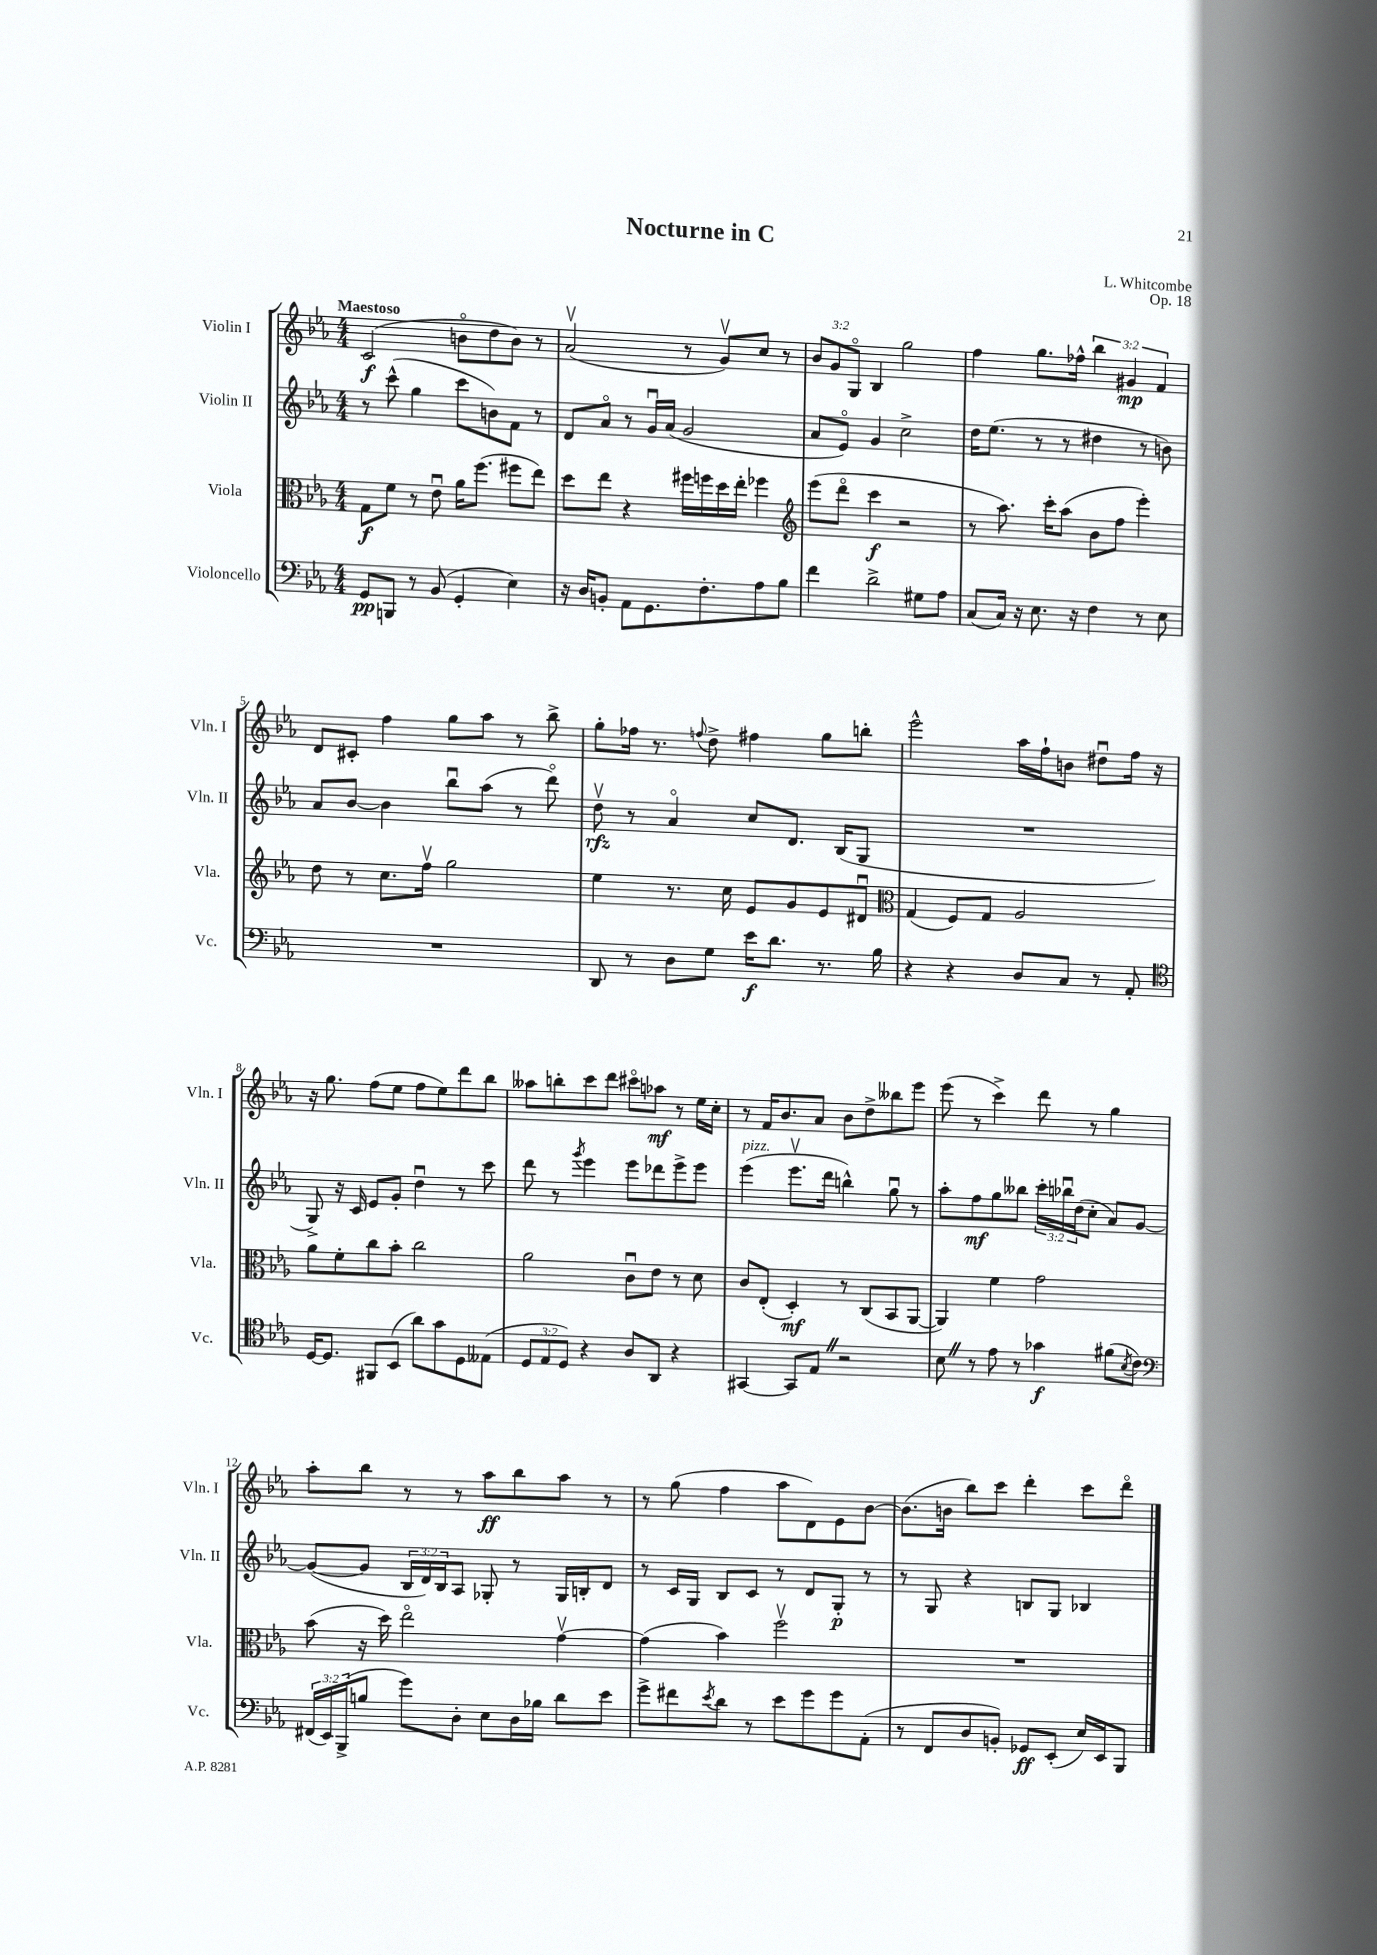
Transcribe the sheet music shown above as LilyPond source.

\header { title = "Nocturne in C" composer = "L. Whitcombe" opus = "Op. 18" }
<<
\new StaffGroup <<
\new Staff = "s0" \with { instrumentName = "Violin I" shortInstrumentName = "Vln. I" } {
    \clef treble \key ees \major \numericTimeSignature \time 4/4 \override Staff.TupletNumber.text = #tuplet-number::calc-fraction-text \tempo "Maestoso"
    c'2\f( b'8\flageolet d''8 b'8) r8 |
    aes'2\upbow( r8 g'8\upbow) c''8 r8 |
    \tuplet 3/2 { bes'8 g'8 g8\flageolet } bes4 g''2 |
    f''4 g''8. fes''16-^ \tuplet 3/2 { bes''4 gis'4\mp f'4 } |
    d'8 cis'8-. f''4 g''8 aes''8 r8 bes''8-> |
    g''8-. fes''16 r8. \appoggiatura { f''8 } d''8-> fis''4 g''8 b''8-. |
    ees'''2-^ aes''16 f''16-! b'8 dis''8\downbow f''16 r16 |
    r16 g''8. f''8( ees''8 f''8 ees''8) d'''8 bes''8 |
    aeses''8 b''8-. c'''8 d'''8 cis'''8\flageolet aes''8\mf r8 ees''16 c''16-. |
    r8 f'16 bes'8. aes'8 bes'8 d''8-> beses''8 ees'''8 |
    ees'''8( r8 c'''4->) d'''8 r8 g''4 |
    aes''8-. bes''8 r8 r8 aes''8\ff bes''8 aes''8 r8 |
    r8 g''8( f''4 aes''8 d'8) ees'8 bes'8~ |
    bes'8.( b'16 bes''8) c'''8 d'''4-. c'''8 d'''8\flageolet \bar "|." |
}
\new Staff = "s1" \with { instrumentName = "Violin II" shortInstrumentName = "Vln. II" } {
    \clef treble \key ees \major \numericTimeSignature \time 4/4 \override Staff.TupletNumber.text = #tuplet-number::calc-fraction-text
    r8 c'''8-^( g''4 c'''8 b'8) f'8 r8 |
    d'8 aes'8\flageolet r8 g'16\downbow aes'16( g'2 |
    aes'8 ees'8\flageolet) g'4 c''2-> |
    d''16 ees''8.( r8 r8 dis''4 r8 b'8) |
    aes'8 bes'8~ bes'4 bes''8\downbow aes''8( r8 d'''8\flageolet) |
    d''8\upbow\rfz r8 aes'4\flageolet c''8 d'8. bes16( g8 |
    R1 |
    g8->) r16 c'16 ees'8 g'8-. d''4\downbow r8 c'''8 |
    d'''8 r8 \acciaccatura { g'''8 } ees'''4 ees'''8 des'''8 ees'''8-> ees'''8 |
    ees'''4^\markup { \italic "pizz." }( ees'''8.\upbow d'''16 b''4-^) g''8\downbow r8 |
    aes''8-. f''8\mf g''8 beses''8 \tuplet 3/2 { c'''16-. bes''16\downbow d''16( } c''8-. aes'8) g'8~ |
    g'8~( g'8 \tuplet 3/2 { bes16 d'16) bes16 } aes8 ges8-. r8 ges16 b16-. d'8 |
    r8 c'16 g16 bes8 c'8 r8 d'8 g8-.\p r8 |
    r8 g8 r4 b8 g8 bes4 \bar "|." |
}
\new Staff = "s2" \with { instrumentName = "Viola" shortInstrumentName = "Vla." } {
    \clef alto \key ees \major \numericTimeSignature \time 4/4
    g8\f f'8 r8 ees'8\downbow aes'16 f''8.( fis''8 ees''8) |
    d''8 ees''8 r4 fis''16 f''16 d''16 ees''16-. fes''4 |
    \clef treble ees'''8( d'''8\flageolet c'''4\f r2 |
    r8 aes''8.) c'''16-. aes''8( bes'8 f''8 ees'''4-.) |
    d''8 r8 c''8. f''16\upbow g''2 |
    ees''4 r8. c''16 ees'8 g'8 ees'8 dis'8\downbow |
    \clef alto g4( f8) g8 aes2 |
    aes'8 f'8-. c''8 bes'8-. c''2 |
    aes'2 c'8\downbow ees'8 r8 d'8 |
    c'8 ees8-.( d4-.\mf) r8 c8( bes,8 aes,8~ |
    aes,4) f'4 g'2 |
    bes'8( r16 d''16) ees''2\flageolet g'4~\upbow |
    g'4( bes'4) f''2\upbow |
    R1 \bar "|." |
}
\new Staff = "s3" \with { instrumentName = "Violoncello" shortInstrumentName = "Vc." } {
    \clef bass \key ees \major \numericTimeSignature \time 4/4 \override Staff.TupletNumber.text = #tuplet-number::calc-fraction-text
    g,8\pp b,,8 r8 bes,8( g,4-. ees4) |
    r16 d16 b,8-. aes,8 g,8. f8.-. aes8 bes8 |
    f'4 d'2-> gis8 aes8 |
    c8( c16) r16 ees8. r16 f4 r8 ees8 |
    R1 |
    d,8 r8 d8 g8 ees'16\f d'8. r8. bes16 |
    r4 r4 d8 c8 r8 aes,8-. |
    \clef tenor d16~ d8. fis,8 bes,8( aes'8) g'8 d8 eeses8( |
    \tuplet 3/2 { d8 ees8 d8) } r4 aes8 aes,8 r4 |
    gis,4~ gis,8 ees8 \once \override BreathingSign.text = \markup { \musicglyph "scripts.caesura.straight" } \breathe r2 |
    bes8 \once \override BreathingSign.text = \markup { \musicglyph "scripts.caesura.straight" } \breathe r8 ees'8 r8 ges'4\f fis'8( \acciaccatura { bes8 } c'8) |
    \clef bass \tuplet 3/2 { fis,16( ees,16) bes,,16->( } b8 g'8) d8-. ees8 d16 bes16 d'8 ees'8 |
    g'8-> fis'8 \acciaccatura { ees'8 } d'8 r8 ees'8 g'8 g'8 aes,8-.( |
    r8 f,8 d8 b,8-.) ges,8\ff ees,8-.( ees16) ees,16 bes,,8 \bar "|." |
}
>>
>>
